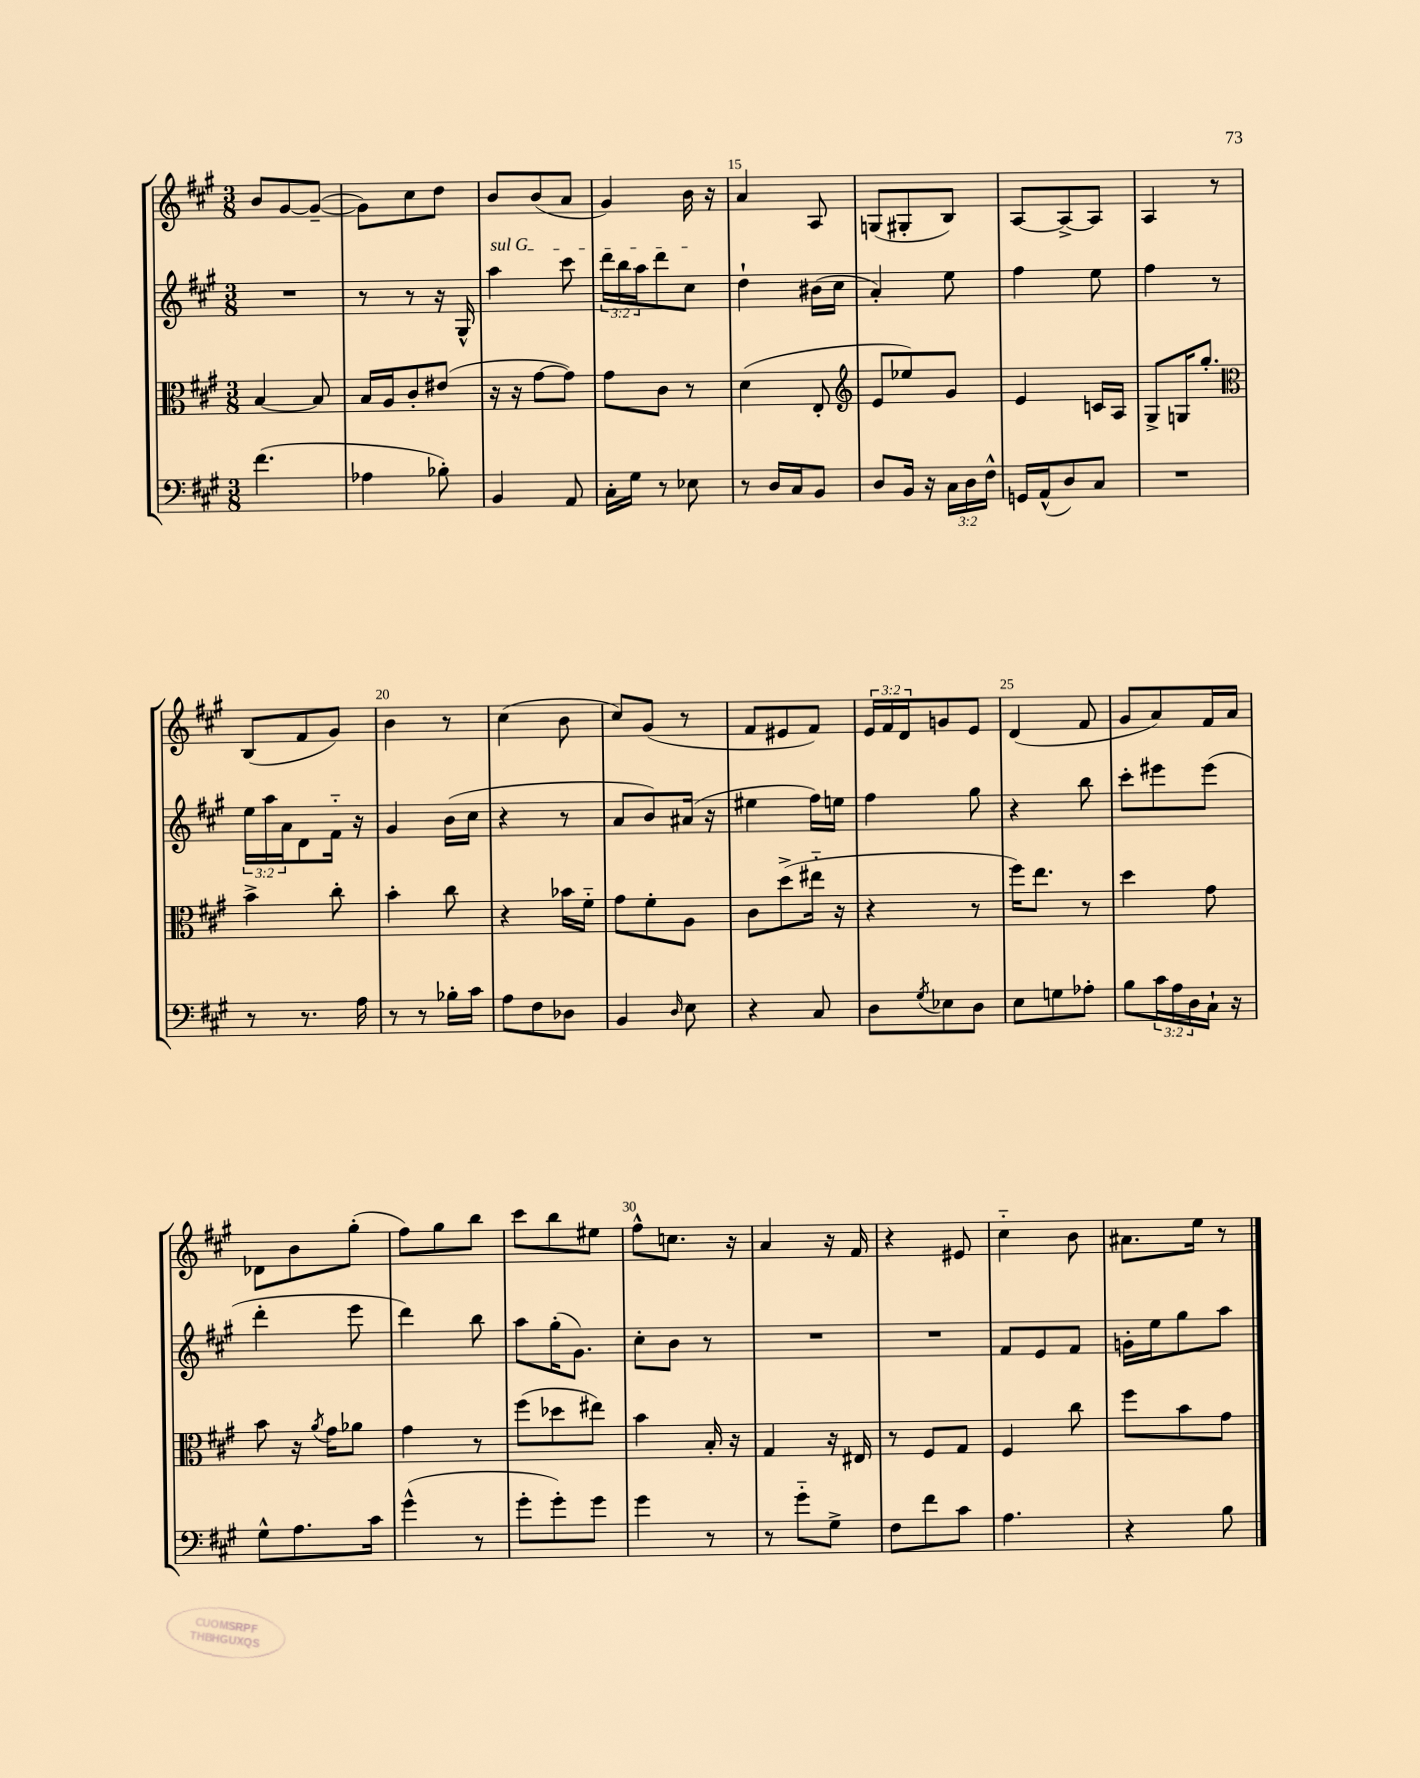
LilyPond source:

<<
\new StaffGroup <<
\new Staff = "s0" {
    \clef treble \key a \major \numericTimeSignature \time 3/8 \override Staff.TupletNumber.text = #tuplet-number::calc-fraction-text
    b'8 gis'8~ gis'8~--( |
    gis'8) cis''8 d''8 |
    b'8 b'8( a'8 |
    gis'4) b'16 r16 |
    a'4 a8 |
    g8( gis8-. b8) |
    a8~ a8~-> a8 |
    a4 r8 |
    b8( fis'8 gis'8) |
    b'4 r8 |
    cis''4( b'8 |
    cis''8) gis'8( r8 |
    fis'8 eis'8 fis'8) |
    \tuplet 3/2 { e'16 fis'16 d'16 } g'8 e'8 |
    d'4( fis'8 |
    gis'8 a'8) fis'16 a'16 |
    des'8 b'8 gis''8-.( |
    fis''8) gis''8 b''8 |
    cis'''8 b''8 eis''8 |
    fis''8-^ c''8. r16 |
    a'4 r16 fis'16 |
    r4 eis'8 |
    cis''4-_ b'8 |
    ais'8. e''16 r8 \bar "|." |
}
\new Staff = "s1" {
    \clef treble \key a \major \numericTimeSignature \time 3/8 \override Staff.TupletNumber.text = #tuplet-number::calc-fraction-text
    R4. |
    r8 r8 r16 gis16-^ |
    \once \override TextSpanner.bound-details.left.text = \markup { \italic "sul G" } a''4\startTextSpan cis'''8 |
    \tuplet 3/2 { d'''16 b''16 a''16 } d'''8 cis''8\stopTextSpan |
    d''4-! bis'16( cis''16 |
    a'4-.) e''8 |
    fis''4 e''8 |
    fis''4 r8 |
    \tuplet 3/2 { e''16 a''16 a'16 } d'8 fis'16-_ r16 |
    gis'4 b'16( cis''16 |
    r4 r8 |
    a'8 b'8) ais'16( r16 |
    eis''4 fis''16) e''16 |
    fis''4 gis''8 |
    r4 b''8 |
    cis'''8-. eis'''8 eis'''8( |
    d'''4-. e'''8 |
    d'''4) b''8 |
    a''8 gis''16-.( gis'8.) |
    cis''8-. b'8 r8 |
    R4. |
    R4. |
    fis'8 e'8 fis'8 |
    g'16-. e''16 gis''8 a''8 \bar "|." |
}
\new Staff = "s2" {
    \clef alto \key a \major \numericTimeSignature \time 3/8
    b4~ b8 |
    b16 a16 cis'8-. eis'8( |
    r16 r16 gis'8~ gis'8) |
    gis'8 cis'8 r8 |
    d'4( e8-. |
    \clef treble e'8 ees''8) gis'8 |
    e'4 c'16 a16 |
    gis8-> g16 gis''8.-. |
    \clef alto b'4-> cis''8-. |
    b'4-. cis''8 |
    r4 bes'16 fis'16-_ |
    gis'8 fis'8-. a8 |
    cis'8 d''8->( eis''16-_ r16 |
    r4 r8 |
    fis''16) e''8. r8 |
    d''4 gis'8 |
    b'8 r16 \acciaccatura { a'8 } gis'16 aes'8 |
    gis'4 r8 |
    fis''8( des''8 eis''8) |
    b'4 b16-. r16 |
    gis4 r16 eis16 |
    r8 fis8 gis8 |
    fis4 cis''8 |
    fis''8 b'8 gis'8 \bar "|." |
}
\new Staff = "s3" {
    \clef bass \key a \major \numericTimeSignature \time 3/8 \override Staff.TupletNumber.text = #tuplet-number::calc-fraction-text
    fis'4.( |
    aes4 bes8-.) |
    b,4 a,8 |
    cis16-. gis16 r8 ees8 |
    r8 d16 cis16 b,8 |
    d8 b,16 r16 \tuplet 3/2 { cis16 d16 fis16-^ } |
    g,16 a,16-^( d8) cis8 |
    R4. |
    r8 r8. a16 |
    r8 r8 bes16-. cis'16 |
    a8 fis8 des8 |
    b,4 \grace { d16 } e8 |
    r4 cis8 |
    d8 \acciaccatura { gis8 } ees8 d8 |
    e8 g8 aes8-. |
    b8 \tuplet 3/2 { cis'16 a16 d16 } cis16-! r16 |
    gis8-^ a8. cis'16 |
    gis'4-^( r8 |
    gis'8-. gis'8-.) gis'8 |
    gis'4 r8 |
    r8 gis'8-_ gis8-> |
    fis8 fis'8 cis'8 |
    a4. |
    r4 b8 \bar "|." |
}
>>
>>
\layout { \context { \Score currentBarNumber = #11 \override BarNumber.break-visibility = ##(#f #t #t) barNumberVisibility = #(every-nth-bar-number-visible 5) } }
